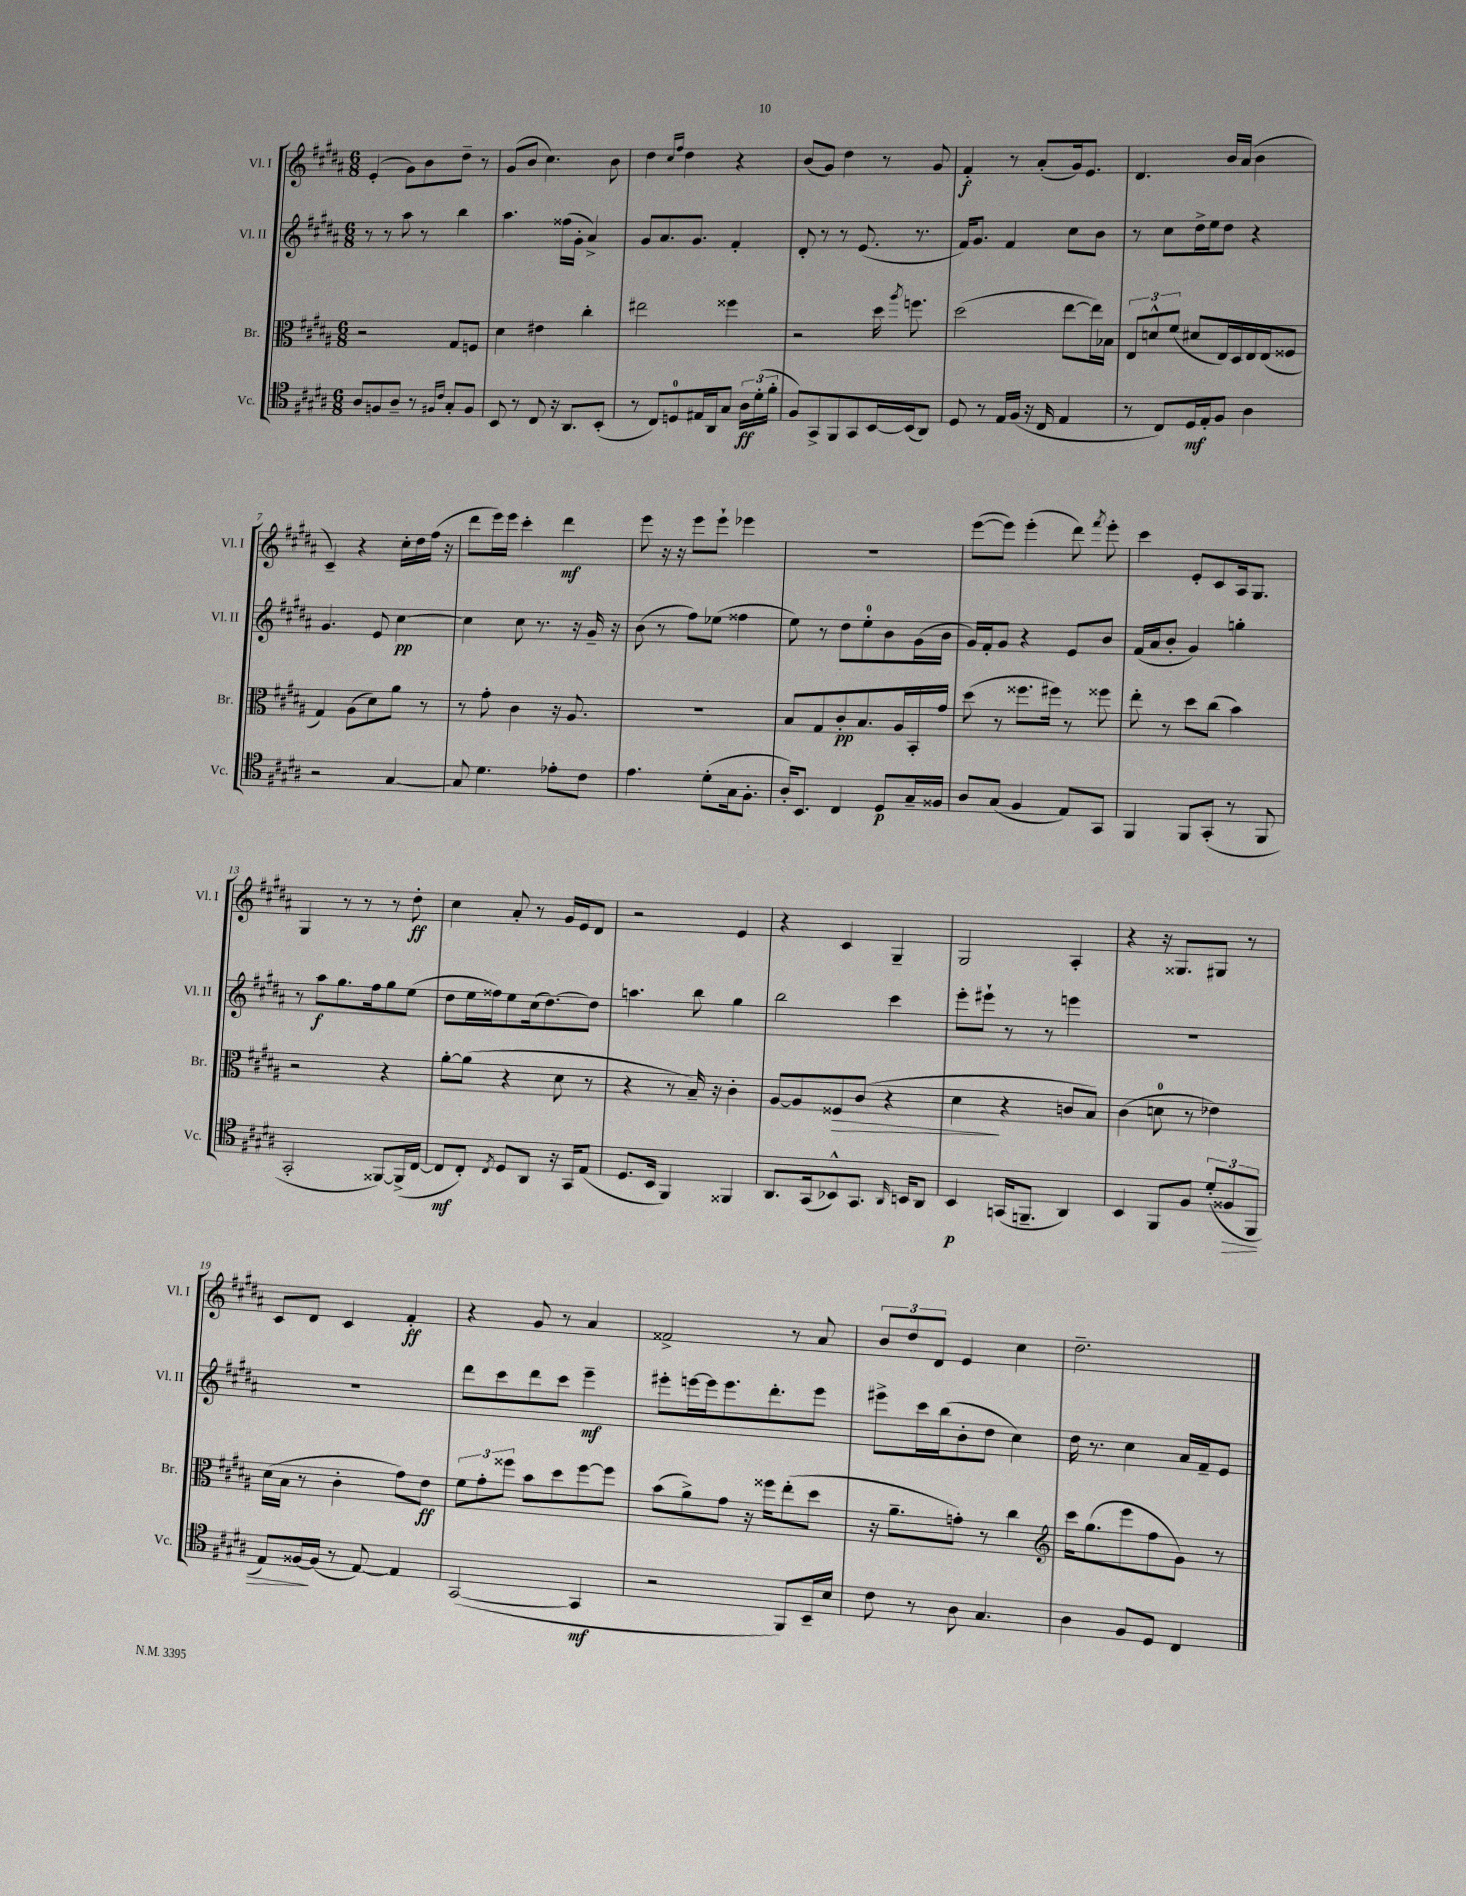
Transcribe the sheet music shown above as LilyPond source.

<<
\new StaffGroup <<
\new Staff = "s0" \with { instrumentName = "Vl. I" shortInstrumentName = "Vl. I" } {
    \clef treble \key b \major \numericTimeSignature \time 6/8
    \autoBeamOff e'4-.( gis'8[) b'8 dis''8]-- r8 |
    gis'8[( b'8] cis''4.) b'8 |
    dis''4 \grace { cis''16[ fis''16] } dis''4 r4 |
    b'8[( gis'8]) dis''4 r8 gis'8 |
    fis'4-.\f r8 ais'8[-.( gis'16) e'8.] |
    dis'4. b'16[ ais'16]( b'4 |
    cis'4--) r4 cis''16[-. dis''16 fis''16]( r16 |
    dis'''8[ e'''16) e'''16] cis'''4-. dis'''4\mf |
    e'''8 r16 r16 e'''8[ e'''8]-! ees'''4 |
    R2. |
    e'''8[~( e'''8]) e'''4-.( dis'''8) \acciaccatura { fis'''8 } e'''8-. |
    cis'''4 e'8[-. cis'8 ais16 gis8.] |
    gis4 r8 r8 r8 dis''8-.\ff |
    cis''4 ais'8-. r8 gis'16[ e'16 dis'8] |
    r2 e'4 |
    r4 cis'4 gis4-- |
    gis2 ais4-. |
    r4 r16 gisis8.[ gis8] r8 |
    cis'8[ dis'8] cis'4 fis'4-.\ff |
    r4 gis'8 r8 ais'4 |
    fisis'2-> r8 ais'8 |
    \tuplet 3/2 { b'8[ dis''8 dis'8] } e'4 cis''4 |
    dis''2.-- \bar "|." |
}
\new Staff = "s1" \with { instrumentName = "Vl. II" shortInstrumentName = "Vl. II" } {
    \clef treble \key b \major \numericTimeSignature \time 6/8
    \autoBeamOff r8 r8 ais''8 r8 b''4 |
    ais''4. fisis''16[( gis'16]-. ais'4->) |
    gis'8[ ais'8. gis'8.] fis'4-. |
    dis'8-. r8 r8 e'8.( r8. |
    fis'16[) gis'8.] fis'4 cis''8[ b'8] |
    r8 cis''8[ dis''16-> e''16 dis''8] r4 |
    gis'4. e'8 cis''4~\pp |
    cis''4 cis''8 r8. r16 gis'16-- r16 |
    b'8( r8 fis''8[) ees''8]( fisis''4 |
    e''8) r8 dis''8[ e''8-0-. b'8 gis'16( b'16] |
    gis'16[) fis'16-. gis'8] r4 e'8[ b'8] |
    fis'16[( ais'16 b'8]-. gis'4) g''4-. |
    r8 ais''8[\f gis''8. fis''16 gis''8 e''8]( |
    dis''8[ e''16 fisis''16) e''8 cis''16( dis''8.~) dis''8] |
    a''4. b''8 gis''4 |
    b''2 cis'''4 |
    e'''8[-. eis'''8]-! r8 r8 e'''4 |
    R2. |
    R2. |
    dis'''8[ cis'''8 dis'''8 cis'''8] e'''4--\mf |
    eis'''8[-. e'''16~ e'''16 e'''8. dis'''8.-. e'''8] |
    eis'''8[-> cis'''16 b''16( b'8-. dis''8] cis''4) |
    dis''16 r8. cis''4 ais'16[ fis'16-- e'8] \bar "|." |
}
\new Staff = "s2" \with { instrumentName = "Br." shortInstrumentName = "Br." } {
    \clef alto \key b \major \numericTimeSignature \time 6/8
    \autoBeamOff r2 gis8[ f8] |
    dis'4 eis'4 cis''4-. |
    eis''2 fisis''4 |
    r2 dis''16 \acciaccatura { ais''8 } f''8. |
    dis''2( e''8[~ e''16) bes16] |
    \tuplet 3/2 { e8[ d'8-^ fis'8]( } dis'8[ e16) dis16 e16 e16( fisis8] |
    gis4) ais8[( dis'8) ais'8] r8 |
    r8 gis'8-. cis'4 r16 ais8. |
    R2. |
    b8[ gis8 cis'8-.\pp b8. ais16 b,16-. gis'16] |
    dis''8( r8 fisis''8.[ fis''16]) r8 fisis''8 |
    e''8-. r8 dis''8[ cis''8]( b'4) |
    r2 r4 |
    ais'8[~-. ais'8]( r4 dis'8 r8 |
    r4 r8 b16--) r16 cis'4-. |
    ais8[~ ais8 fisis8\> cis'8]( r4 |
    dis'4\! r4 c'8[ b8]) |
    cis'4( d'8-0 r8 ees'4) |
    dis'16[( b16] r8 cis'4-. gis'8[) e'8]\ff |
    \tuplet 3/2 { fis'8[ gis'8-. fisis''8] } b'8[ dis''8 fisis''8~ fisis''8] |
    b'8[( ais'8->) gis'8] r16 fisis''16[ e''8-.( dis''8] |
    r16 ais'8.[-- g'8]-.) r8 cis''4 |
    \clef treble cis'''16[ gis''8.( e'''8 fis''8 gis'8]) r8 \bar "|." |
}
\new Staff = "s3" \with { instrumentName = "Vc." shortInstrumentName = "Vc." } {
    \clef tenor \key b \major \numericTimeSignature \time 6/8
    \autoBeamOff ais8[ f8 ais8]-- r8 \grace { fis16[ cis'16] } gis8[-. fis8] |
    b,8 r8 cis8 r16 ais,8.[ b,8]-.( |
    r8 cis8[) d8-0 eis16 ais,16 gis8] \tuplet 3/2 { ais16[\ff dis'16-.( fis'16]-. } |
    fis8[) gis,8-> fis,8 gis,8 b,16~ b,16( ais,8]) |
    dis8 r8 e16[ fis16]( r16 cis16 e4 |
    r8 cis8[) dis16\mf e16-. fis8] ais4 |
    r2 gis4~ |
    gis8 dis'4. ees'8[-. cis'8] |
    e'4. dis'8[-.( gis16 fis8.]-. |
    ais16[-.) b,8.] cis4 dis8[\p gis16-- fisis16] |
    ais8[ gis8]( fis4 e8[) gis,8] |
    fis,4 fis,8[ gis,8]-.( r8 fis,8 |
    gis,2-. fisis,8[~) fisis,16->( cis16]~ |
    cis8[\mf cis8]-.) \acciaccatura { cis8 } dis8[ ais,8] r16 gis,16[ e8]( |
    dis8.[ b,16] fis,4) fisis,4 |
    ais,8.[ gis,16( bes,8-^) gis,8.] \grace { ais,16 } b,16[ ais,8] |
    b,4\p g,16[( f,8.]-- ais,4) |
    b,4 fis,8[ fis8] \tuplet 3/2 { dis'8[-.( fisis8\> fis,8] } |
    e8[) fisis16~\! fisis16]( r8 e8~) e4 |
    gis,2~( gis,4\mf |
    r2 fis,8[) b,16-- b16] |
    cis'8 r8 ais8 gis4. |
    ais4 fis8[ dis8] cis4 \bar "|." |
}
>>
>>
